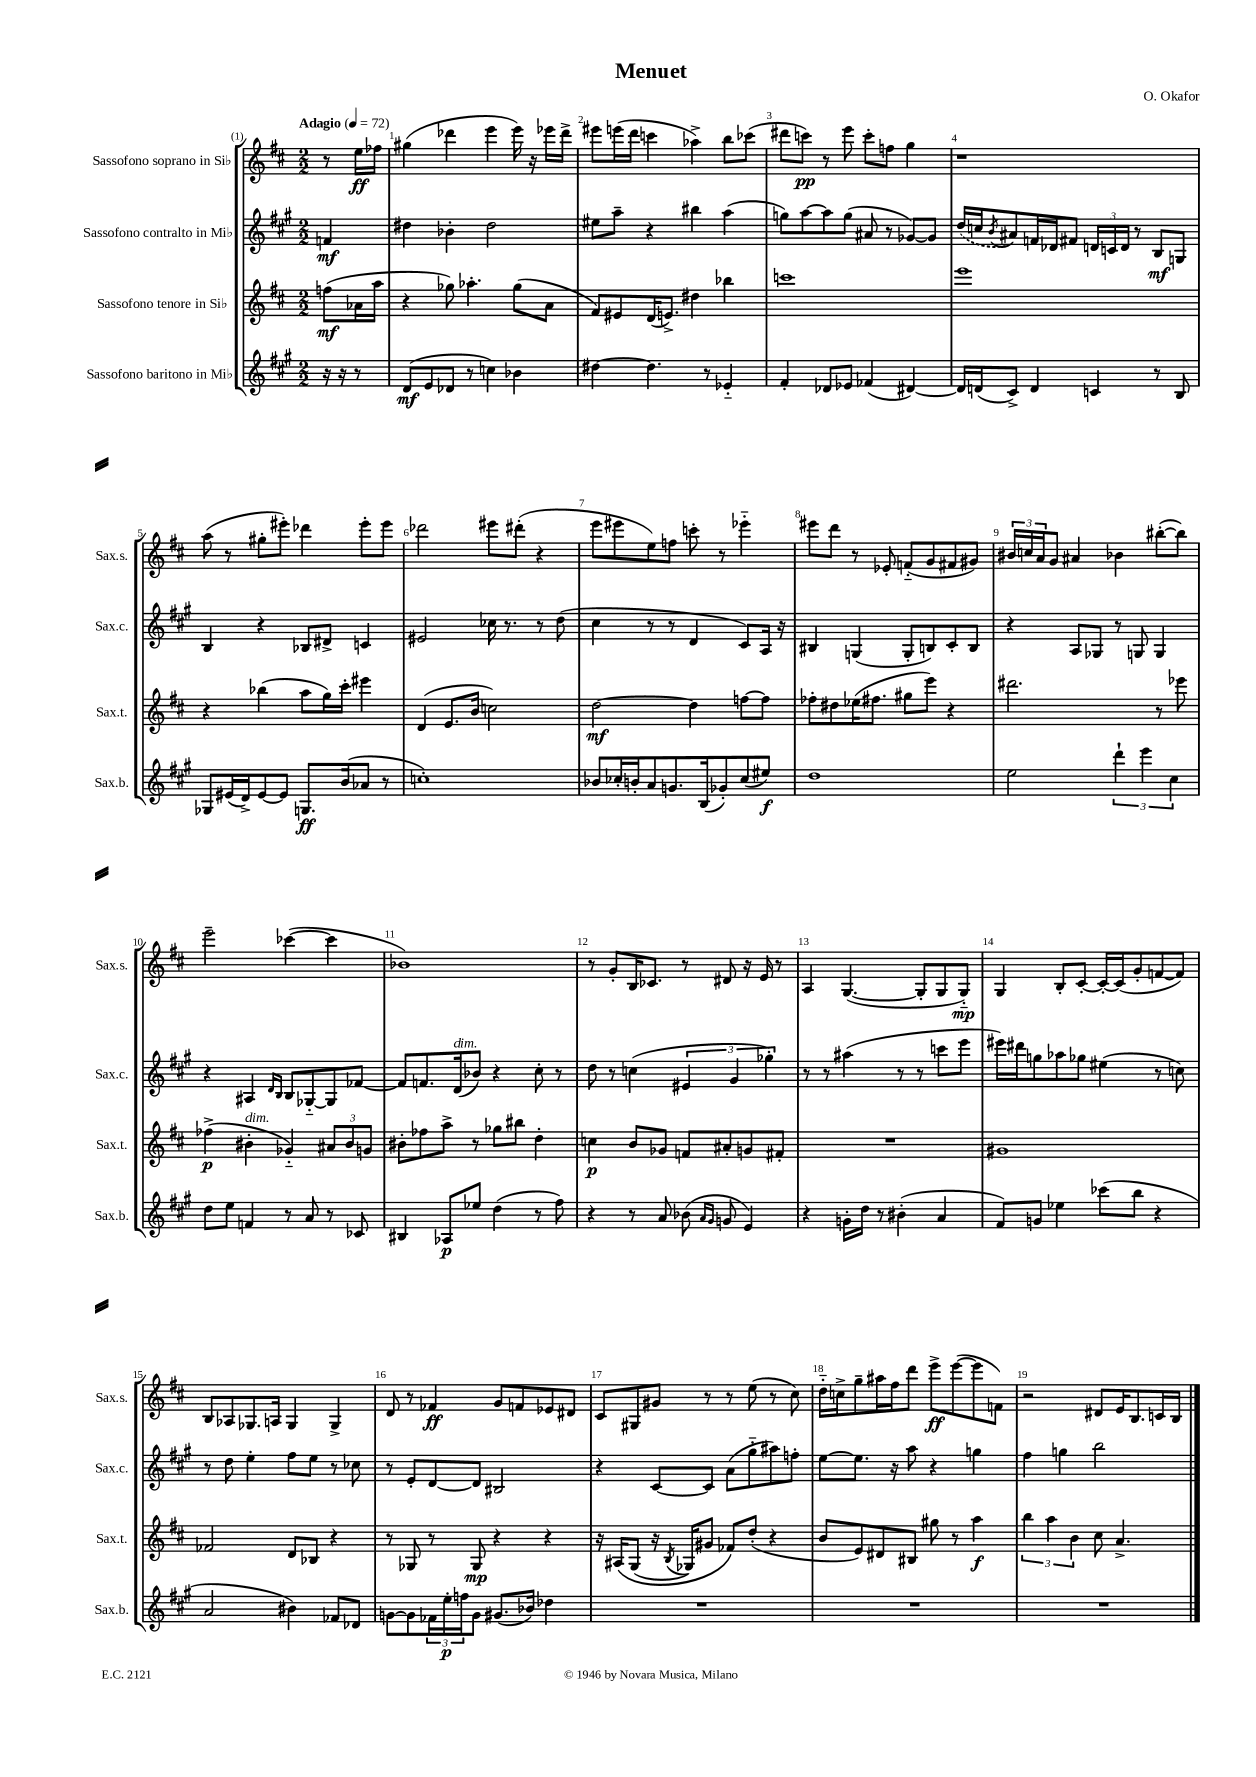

**kern	**kern	**kern	**kern
*staff4	*staff3	*staff2	*staff1
*clefG2	*clefG2	*clefG2	*clefG2
*k[f#c#g#]	*k[f#c#]	*k[f#c#g#]	*k[f#c#]
*M2/2	*M2/2	*M2/2	*M2/2
*MM72	*MM72	*MM72	*MM72
16r	(8ff	4f	8r
16r	.	.	.
8r	16a-	.	16ee
.	16aa	.	16ff-
=	=	=	=
(8d	4r	4dd#	(4gg#
8e	.	.	.
8d-	8gg-)	4b-'	4ddd-
8r	4.aa-'	.	.
4cc)	.	2dd#	4eee
4b-	(8gg-	.	16eee)
.	.	.	16r
.	8a	.	16eee-
.	.	.	16ddd-^
=	=	=	=
[4dd#	8f#)	8ee#	8eee#
.	8e#	8aa~	(16eee
.	.	.	16ddd
4.dd#]	(16d	4r	4ccc
.	8.e^)	.	.
.	4dd#	4bb#	4aa-^)
8r	.	.	.
4e-'~	4bb-	(4aa	8bb
.	.	.	(8ccc-
=	=	=	=
4f#'	1ccc	8gg)	8ddd#
.	.	[8aa	8ccc)
8d-	.	8aa]	8r
8e-	.	(8gg	8eee
(4f-	.	8a#	8ccc'
.	.	8r	8ff
[4d#)	.	[8g-)	4gg
.	.	8g-]	.
=	=	=	=
16d#]	1eee	(16dd	1r
(16d	.	16cc	.
.	.	8qb	.
8c#^)	.	8a#)	.
4d	.	16f	.
.	.	16d-	.
.	.	8f#	.
4c	.	24d	.
.	.	24c	.
.	.	24d	.
.	.	8r	.
8r	.	8B	.
8B	.	8G	.
=	=	=	=
8G-	4r	4B	(8aa
(16e#	.	.	8r
16d^)	.	.	.
[8e#	(4bb-	4r	8gg#'
8e#]	.	.	8eee#')
8.G	8aa	8B-	4ddd-
.	16gg)	8d#^	.
(16b	16ccc#'	.	.
8a-	4eee#	4c	8eee#'
8r	.	.	8eee#
=	=	=	=
1cc')	(4d	2e#	2ddd-
.	8.e	.	.
.	16b	.	.
.	2cc)	16cc-	8eee#
.	.	8.r	.
.	.	.	(8ddd#'
.	.	8r	4r
.	.	(8dd	.
=	=	=	=
8b-	[2dd	4cc#	8eee
16cc-'	.	.	8eee#
16b'	.	.	.
8a	.	8r	8ee)
8.g	.	8r	8ff
.	4dd]	4d	8ccc'
(16B	.	.	.
8g-')	.	.	8r
(8cc-	[8ff	8c#)	4eee-'~
8ee#)	8ff]	16A	.
.	.	16r	.
=	=	=	=
1dd	8ff-'	4B#	8eee#
.	8dd#	.	8ddd
.	(16ee-	(4G	8r
.	8.ff#	.	.
.	.	.	8e-'
.	8gg#	8G'	(8f'~
.	8eee)	8B)	8g
.	4r	8c#'	8f#
.	.	8B	8g#)
=	=	=	=
2ee	2.ddd#	4r	24b#
.	.	.	24cc
.	.	.	24a
.	.	.	8g
.	.	8A	4a#
.	.	8G-	.
6ddd`	.	8r	4b-
.	.	8G	.
6eee	.	.	.
.	8r	4G	([8bb#'
6cc#	.	.	.
.	8eee-	.	8bb#])
=	=	=	=
8dd	(4ff-^	4r	2eee~
8ee	.	.	.
4f	4b#'	4A#	.
.	.	16qqd	.
.	.	16qqB	.
8r	4g-'~)	8B	([4ccc-
8a	.	[8G-'~	.
8r	12a#	8G-]	4ccc-]
.	12b#	.	.
8c-	.	[8f-	.
.	12g	.	.
=	=	=	=
4B#	8b#'	8f-]	1b-)
.	8ff-	8.f	.
8A-	8aa^	.	.
.	.	(16d	.
8ee-	8r	8b-)	.
(4dd	8gg-	4r	.
.	8bb#	.	.
8r	4dd'	8cc#'	.
8ff#)	.	8r	.
=	=	=	=
4r	4cc	8dd	8r
.	.	8r	8g'
8r	8b	(4cc	16B
.	.	.	8.c-
8a	8g-	.	.
(8b-	8f	6e#	8r
16qqa	.	.	.
16qqg#	.	.	.
8g	8a#'	.	8d#
.	.	6g#	.
4e)	8g	.	16r
.	.	.	16e
.	.	6gg-')	.
.	8f#'	.	8r
=	=	=	=
4r	1r	8r	4A
.	.	8r	.
16g'	.	(4aa#	([4.G
16dd	.	.	.
8r	.	.	.
(4b#'	.	8r	.
.	.	8r	8G']
4a	.	8ccc	8G
.	.	8eee	8G'~)
=	=	=	=
8f#)	1g#	16eee#)	4G
.	.	16ddd#	.
8g	.	8gg	.
4ee-	.	8aa-	8B'
.	.	8gg-	[8c#'
(8ccc-	.	(4ee#	16c#'_
.	.	.	(16c#]
8bb	.	.	8g'
4r	.	8r	[8f
.	.	8cc)	8f])
=	=	=	=
2a	2f-	8r	8B
.	.	8dd	8A-
.	.	4ee'	8.G-
.	.	.	16A
4b#)	8d	8ff#	4G-
.	8B-	8ee	.
8f-	4r	8r	4G-^
8d-	.	8cc-	.
=	=	=	=
[8g	8r	8r	8d
8g]	8G-	8e'	8r
24f-	8r	[8d	4f-
24ee'	.	.	.
24ff	.	.	.
8g	8G-	8d]	.
(8.g#	4r	2B#	8g
.	.	.	8f
16b-)	.	.	.
4dd-	4r	.	8e-
.	.	.	8d#
=	=	=	=
1r	16r	4r	8c#
.	&(16A#	.	.
.	(8G	.	8G#
.	16r	[8c#	8g#
.	8qB	.	.
.	16G-)	.	.
.	8g#	8c#]	8r
.	8f-&)	(8a	8r
.	(8dd'	8gg#'~	(8ee
.	4r	8aa#)	8r
.	.	8ff'	8cc#)
=	=	=	=
1r	8b	[8ee	16dd'~
.	.	.	16cc^
.	8e)	8.ee]	8gg~
.	8d#	.	16aa#
.	.	16r	16ff#
.	8B#	8aa	8ddd
.	8gg#	4r	8eee^
.	8r	.	([8eee
.	4aa	4gg	8eee]
.	.	.	8f)
=	=	=	=
1r	6bb	4ff#	2r
.	6aa	.	.
.	.	4gg	.
.	6b	.	.
.	8cc#	2bb	8d#
.	4.a^	.	16e
.	.	.	8.B
.	.	.	16c
.	.	.	16B
==	==	==	==
*-	*-	*-	*-
